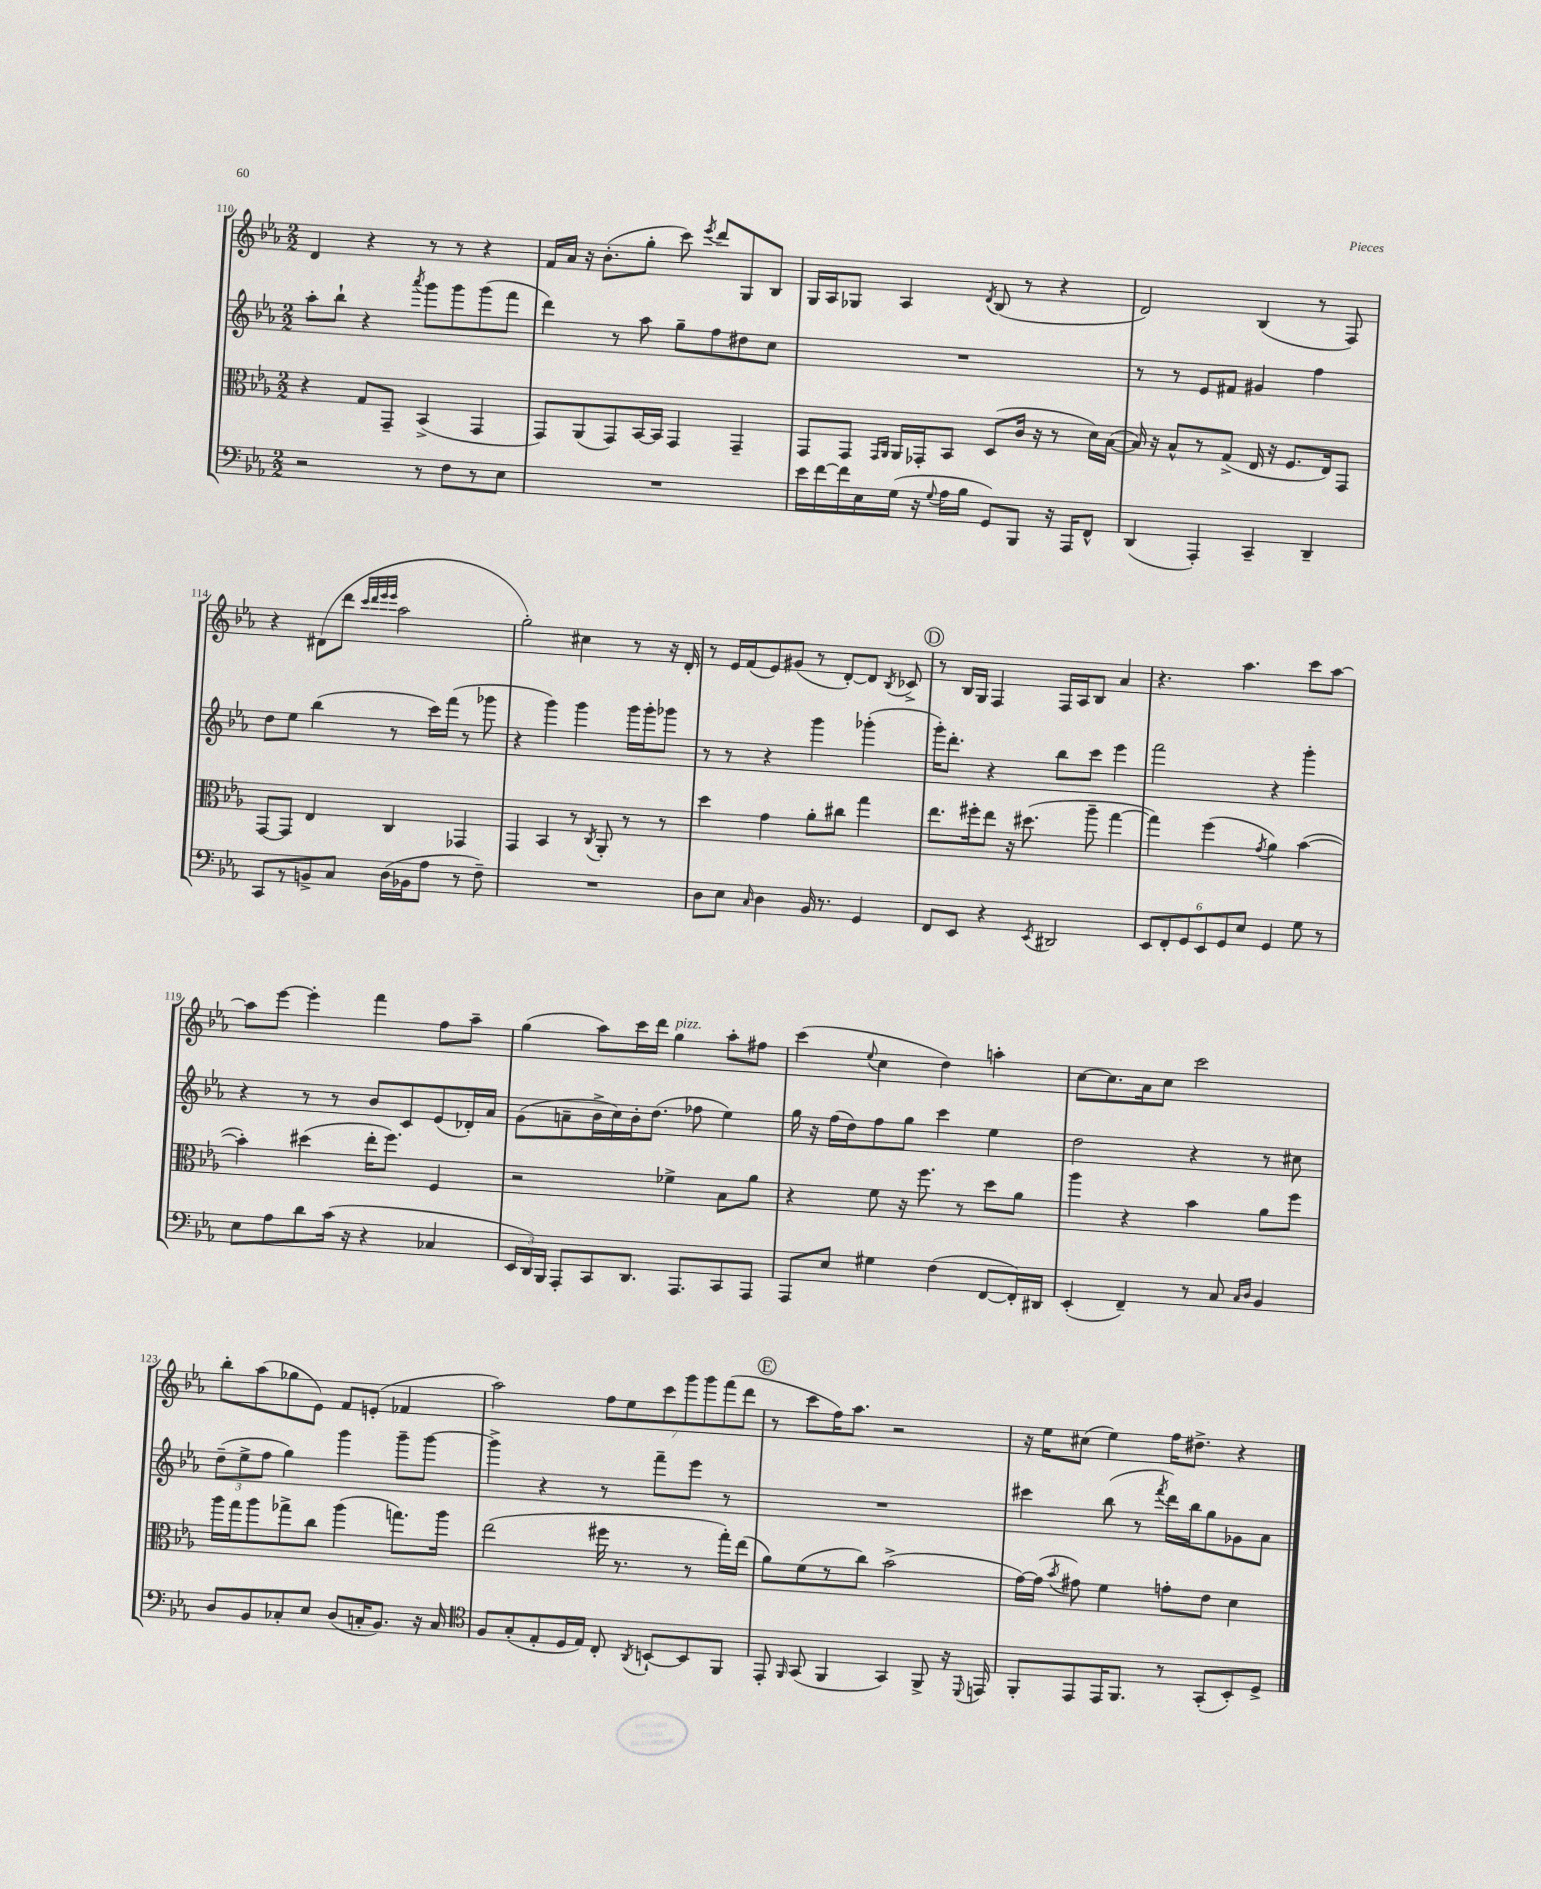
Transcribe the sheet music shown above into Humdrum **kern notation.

**kern	**kern	**kern	**kern
*part4	*part3	*part2	*part1
*staff4	*staff3	*staff2	*staff1
*clefF4	*clefC3	*clefG2	*clefG2
*k[b-e-a-]	*k[b-e-a-]	*k[b-e-a-]	*k[b-e-a-]
*M2/2	*M2/2	*M2/2	*M2/2
=110	=110	=110	=110
2r	4r	8aa-'\L	4d/
.	.	8bb-`\J	.
.	8G/L	4r	4r
.	8GG~/J	.	.
.	.	8qaaa-/	.
8r	(4BB-^/	8ggg\L	8r
8F\L	.	8ggg\	8r
8r	4GG/	(8ggg\	4r
8E-\J	.	8fff\J	.
=111	=111	=111	=111
1r	8GG/L)	4ddd\)	16f/LL
.	.	.	16a-/JJ
.	(8AA-/	.	16r
.	.	.	(8.b-'\L
.	8GG/)	8r	.
.	[16BB-/L	8aa-\	8gg'\J
.	16BB-/JJ]	.	.
.	4GG/	8gg~\L	8ccc\)
.	.	.	8qeee-/
.	.	8ff\	8ddd/L
.	4GG~/	8dd#X\	8G/
.	.	8cc\J	8B-/J
=112	=112	=112	=112
16e-\LL	8GG/L	1r	16G/LL
[16f\	.	.	16A-/J
16f\]	8GG/J	.	8G-X/J
16E-\	.	.	.
.	16qqGG/LL	.	.
.	16qqAA-/JJ	.	.
(16G\JJ	16AA-/LL	.	4A-/
16r	16GG-X'/J	.	.
8qqG/	.	.	.
16A-\LL	8BB-/J	.	.
16B-\JJ	.	.	.
.	.	.	8qd/
8GG/L)	(8D/L	.	(8B-/
8BBB-/J	16c/Jk	.	8r
.	16r	.	.
16r	8r	.	4r
16AAA-/KL	.	.	.
8FF^^/J	16d\LL)	.	.
.	([16B-\JJ	.	.
=113	=113	=113	=113
(4DD/	16B-/])	8r	2d/)
.	16r	.	.
.	8B-^^/L	8r	.
4AAA-'/)	8r	8e-/L	.
.	(8G^/J	8f#X/J	.
4CC~/	16E-/	4g#X/	(4B-/
.	16r	.	.
.	8.F/L	.	.
4DD~/	.	4ff\	8r
.	16E-/k)	.	.
.	8GG/J	.	8F/)
!!LO:LB:g=z
=114	=114	=114	=114
8CC/L	[8GG/L	8dd\L	4r
8r	8GG/J]	8ee-\J	.
8BBn^/	4E-/	(4bb-\	(8d#X\L
8C/J	.	.	8ddd\J
.	.	.	32qqccc/LLL
.	.	.	32qqddd/
.	.	.	32qqeee-/
.	.	.	32qqeee-/JJJ
(16D\LL	4C/	8r	2aa-\
16BB-X\J	.	.	.
8A-\J	.	16ccc\LL)	.
.	.	(16fff\JJ	.
8r	4GG-X/	8r	.
8F~\)	.	8ggg-X\	.
=115	=115	=115	=115
1r	4GG/	4r	2gg'\)
.	4BB-/	4ggg\)	.
.	8r	4ggg\	4cc#X\
.	8qC/	.	.
.	8AA-'/	.	.
.	8r	16ggg\LL	8r
.	.	16ggg'\J	.
.	8r	8ggg-X\J	16r
.	.	.	16d'/
=116	=116	=116	=116
8D\L	4dd\	8r	8r
8E-\J	.	8r	16e-/LL
.	.	.	(16f/J
16qqC/	.	.	.
4D\	4g\	4r	8e-/)
.	.	.	(8g#X/J
16BB-/	8a-'\L	4ggg\	8r
8.r	.	.	.
.	8cc#X\J	.	[8d'/L)
4GG/	4gg\	(4ggg-X'\	8d/J]
.	.	.	8qB-/
.	.	.	8c-X^/
!!LO:REH:place=s1:t=D
=117	=117	=117	=117
8FF/L	8.ee-\L	16ggg'\KL)	8r
.	.	8.ddd'\J	.
8EE-/J	.	.	16B-/LL
.	16ff#X'\k	.	16G/JJ
4r	8ee-\J	4r	4F/
.	16r	.	.
.	(8.dd#X\	.	.
8qEE-/	.	.	.
2DD#X/	.	8bb-\L	16F/LL
.	.	.	16A-/J
.	8aa-~\	8ccc\J	8B-/J
.	[4gg\	4eee-\	4a-/
=118	=118	=118	=118
12EE-/L	4gg\])	2fff\	4.r
12FF'/	.	.	.
12GG/	.	.	.
12EE-/	(4ff\	.	.
12GG/	.	.	.
.	.	.	4.aa-\
12E-/J	.	.	.
.	8qg/	.	.
4GG/	4a-\)	4r	.
8G\	([4b-\	4ggg'\	8ccc\L
8r	.	.	[8aa-\J
!!LO:LB:g=z
=119	=119	=119	=119
8E-\L	4b-'\])	4r	8aa-\L]
8A-\	.	.	[8eee-\J
8d\	(4dd#X\	8r	4eee-'\]
(16c\Jk	.	8r	.
16r	.	.	.
4r	16ee-'\KL	8b-/L	4fff\
.	8.ff\J)	.	.
.	.	8c/	.
4C-X/	4F/	(8e-/	8ff\L
.	.	16d-X'/L)	8aa-~\J
.	.	16a-/JJ	.
=120	=120	=120	=120
24EE-/LL	2r	(8g\L	(4gg\
24DD/)	.	.	.
24BBB-/JJ	.	.	.
8AAA-'/L	.	8an~\	.
8CC/	.	16b-^\L	8aa-\L)
.	.	16cc\)	.
8.DD/J	.	16b-'\J	16ccc\L
.	.	(8.dd\J	16ddd\JJ
!	!	!	!LO:TX:a:i:t=pizz.
.	4f-X^\	.	4gg\
8.AAA-/L	.	.	.
.	.	8ff-X\	.
8CC/	8B-\L	4ee-\)	8aa-'\L
8AAA-/J	8a-\J	.	8ff#X\J
=121	=121	=121	=121
8AAA-/L	4r	16gg\	(4ccc\
.	.	16r	.
8E-/J	.	(16ff\LL	.
.	.	16dd\J)	.
.	.	.	8qqee-/
4G#X\	8f\	8ff\	4cc\
.	16r	8gg\J	.
.	8.ff\	.	.
(4F\	.	4ccc\	4dd\)
.	8r	.	.
[8FF/L	8dd\L	4ee-\	4aan'\
16FF'/L])	8a-\J	.	.
16DD#X/JJ	.	.	.
=122	=122	=122	=122
(4EE-'/	4aa-\	2dd\	[8cc\L
.	.	.	8.cc\]
4FF~/)	4r	.	.
.	.	.	16a-\k
.	.	.	8cc\J
8r	4b-\	4r	2ccc\
8C/	.	.	.
16qqC/LL	.	.	.
16qqD/JJ	.	.	.
4BB-/	8a-\L	8r	.
.	8ff\J	8cc#X\	.
!!LO:LB:g=z
=123	=123	=123	=123
8D/L	16aa-\LL	(12dd~\L	8bb-'\L
.	16gg\J	.	.
.	.	12ee-^\	.
8BB-/	8aa-\	.	(8aa-\
.	.	12ff\J	.
8C-X'/	8gg-X^\	4gg\)	8gg-X\
8E-/J	8cc\J	.	8e-\J)
(8D/L	(4aa-\	4ggg\	8f/L
16Cn'/K	.	.	(8en'/J
8.BB-/J)	.	.	.
.	8.ggn\L)	8ggg~\L	4f-X/
16r	.	[8ggg\J	.
16C/	16aa-\Jk	.	.
=124	=124	=124	=124
*clefC4	*	*	*
8F/L	(2ee-\	4ggg^\]	2aa-\)
(8G'/	.	.	.
8E-'/	.	4r	.
16D/L	.	.	.
16E-/JJ)	.	.	.
8C'/	16ff#X\	8r	14ff\L
.	8.r	.	.
.	.	.	14ee-\
8qAA-/	.	.	.
[8BBn`/L	.	8fff~\L	.
.	.	.	14ccc\
.	.	.	14ggg\
8BB/]	8r	8eee-\J	.
.	.	.	14ggg\
.	.	.	(14fff\
8FF/J	16gg'\LL)	8r	.
.	.	.	14ddd\J
.	(16ee-\JJ	.	.
!!LO:REH:place=s1:t=E
=125	=125	=125	=125
8EE-'/	8a-\L)	1r	8r
16qqFF/	.	.	.
(8GG/	(8f\	.	8ccc\L
4FF/	8r	.	16ff\K)
.	.	.	8.aa-\J
.	8cc\J)	.	.
4GG/)	(2b-^\	.	2r
8FF^/	.	.	.
16r	.	.	.
8qqDD/	.	.	.
16EEn/	.	.	.
=126	=126	=126	=126
8FF'/L	[16g\LL)	4ccc#X\	16r
.	(16g\JJ]	.	16ee-\KL
.	8qb-/	.	.
8EE-/	8g#X\)	.	(8cc#X\J
16EE-/K	4f\	(8bb-\	4ee-\)
8.FF/J	.	.	.
.	.	8r	.
.	.	8qfff/	.
8r	8gn'\L	16ddd\LL)	16ff\KL
.	.	16bb-\J	8.dd#X^\J
(8GG'/L	8e-\J	8gg\	.
8BB-'/)	4d\	8g-X\	4r
8D^/J	.	8a-\J	.
==	==	==	==
*-	*-	*-	*-
